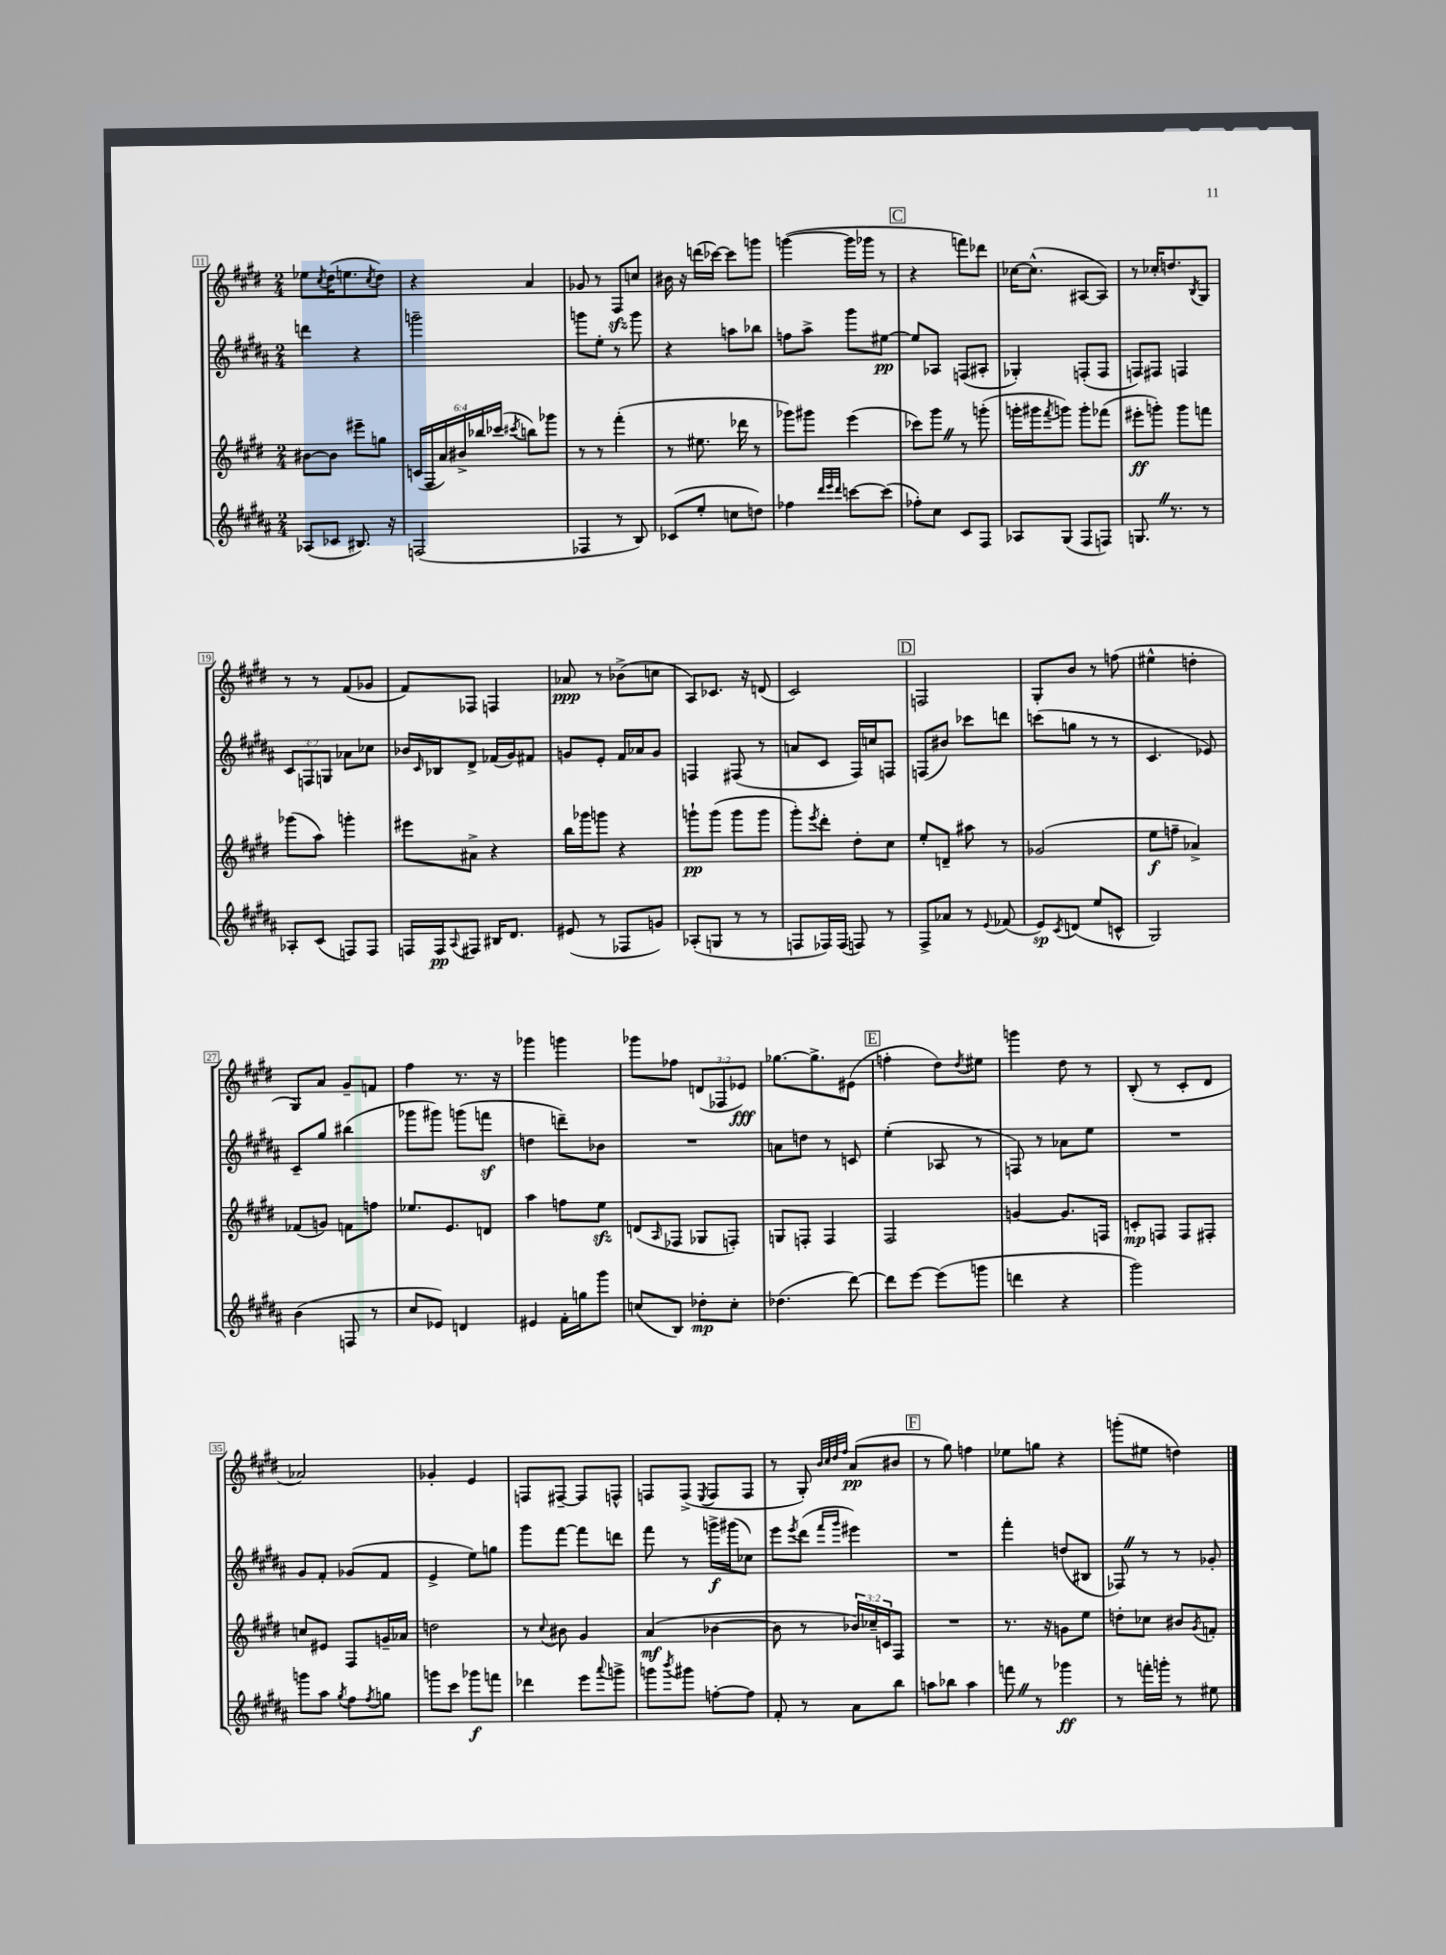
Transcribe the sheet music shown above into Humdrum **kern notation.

**kern	**kern	**kern	**kern
*staff4	*staff3	*staff2	*staff1
*clefG2	*clefG2	*clefG2	*clefG2
*k[f#c#g#d#a#]	*k[f#c#g#d#]	*k[f#c#g#d#a#]	*k[f#c#g#d#]
*M2/4	*M2/4	*M2/4	*M2/4
(8A-/L	[8b#\L	4ddd\	8ee-\L
.	.	.	8qcc#/
8c-/J	8b#\]J	.	(16dd#\K
.	.	.	8.ee\
8.B#/)	8eee#~\L	4r	.
.	.	.	8qcc#/
.	8gg\J	.	8dd#\J)
16r	.	.	.
=	=	=	=
(2F/	(24c/LL	2ggg~\	4r
.	24F#/	.	.
.	24a/)	.	.
.	24b#^/	.	.
.	24bb-/	.	.
.	(24ccc-/JJ	.	.
.	8qccc#/	.	.
.	8bb\L)	.	4a/
.	8ggg-\J	.	.
=	=	=	=
4F-/	8r	8ggg\L	8g-/
.	8r	8ee'\J	8r
8r	(4fff#'\	8r	8F#/L
8B/)	.	8ggg\	8cc/J
=	=	=	=
(8c-/L	8r	4r	16b#\
.	.	.	16r
8ee'/J	8.ee#\	.	(16ddd\LL
.	.	.	[16ccc-\JJ)
8cc\L	.	8aa\L	8ccc-\]L
.	16ddd-\	.	.
8dd\J)	8r	8bb-\J	8ggg\J
=	=	=	=
4ff-\	8ggg-\L)	8ff\L	([4ggg\
.	8ggg#\J	8aa#^\J	.
32qqddd#/LLL	.	.	.
32qqeee/	.	.	.
32qqddd#/JJJ	.	.	.
[8ccc\L	(4eee\	8ggg#\L	16ggg\]LL
.	.	.	16ggg-\JJ
(8ccc\]J	.	[8ee#\J	8r
=	=	=	=
8ff-'\L)	8ccc-\L)	8ee#/]L	4r
8cc#\J	8ggg#\J	8A-/J	.
8c#/L	8r	(8F/L	8fff\L)
8F#/J	(8ggg'\	8A#'/J	8ddd-\J
=	=	=	=
8A-/L	16ggg'\LL	4G-'/)	[16cc-\LK
.	16ggg#\J	.	(8.cc-^^\]J
.	8qfff#/	.	.
(8G#/J	8ggg\J)	.	.
8F#/L	8ggg'\L	(8F'/L	[8A#/L
8F/J)	(8fff-\J	8F/J	8A#/]J)
=	=	=	=
8.G/	8eee#'\L	8F/L)	8r
.	8ggg'\J)	8F#/J	16cc-'/LK
8.r	.	.	8.dd/
.	8ggg\L	4F/	.
.	.	.	8qB/
8r	8fff\J	.	8G#/J
=	=	=	=
8A-'/L	(8ggg-\L	12c#/L	8r
.	.	12F/	.
(8c#/J	8aa\J)	.	8r
.	.	12G/J	.
8F/L)	4ggg'\	8a-\L	(8f#/L
8F/J	.	8cc-\J	8g-/J
=	=	=	=
16F/LL	8eee#\L	16b-/LL	8f#/L)
.	.	16qqc#/	.
16F/J	.	16B-/J	.
8qqA#/	.	.	.
8F#/J	8a#^\J	8d#^/J	8F-/J
16B#/LK	4r	(16f-/LL	4F/
8.d#/J	.	16g#/J)	.
.	.	8f#/J	.
=	=	=	=
(8e#/	16bb\LL	8g/L	8a-/
.	16ggg-\J	.	.
8r	8ggg\J	8e'/J	8r
8F-/L	4r	16f#/LL	(8b-^\L
.	.	16a-/J	.
8g/J)	.	8g/J	8cc\J
=	=	=	=
(8A-'/L	8ggg`\L	4F/	8A/L)
8G/J	(8ggg\J	.	8.c-/J
8r	8ggg\L	(8F#/	.
.	.	.	16r
8r	8ggg\J	8r	(8d/
=	=	=	=
8F/L	8ggg#'\L)	8a/L	2c#/)
.	8qeee/	.	.
16F-/L)	8ddd#'\J	8c#/J	.
(16F-/JJ	.	.	.
8F/)	8dd#'\L	16F#/LL)	.
.	.	16cc/J	.
8r	8cc#\J	8F/J	.
=	=	=	=
8F#^/L	8ee'/L	(8F/L	2F/
8a-/J	8d~/J	8b#/J)	.
8r	8aa#\	8ccc-\L	.
8qqe/	.	.	.
(8f-/	8r	8ddd\J	.
=	=	=	=
8e/L)	(2g-/	(8ccc\L	8G#'/L
8qc#/	.	.	.
(8d/J	.	8gg\J	8b/J
8ee/L	.	8r	8r
8c^^/J	.	8r	(8ff\
=	=	=	=
2G#/)	8ee\L	4.c#/	4ee#^^\
.	8ff~\J	.	.
.	4a-^/)	.	4dd'\
.	.	8e-/)	.
=	=	=	=
(4b\	(8f-/L	8c#~/L	8G#/L)
.	8g/J)	8gg#/J	8a/J
8F/	8f\L	(4bb#\	8g#~/L
8r	8ff\J	.	8f/J
=	=	=	=
8cc#/L	8.ee-/L	8ggg-\L	4ff#\
8e-/J)	.	8ggg#\J)	.
.	8.e/	.	.
4d/	.	(8ggg\L	8.r
.	8d/J	8fff\J	.
.	.	.	16r
=	=	=	=
4e#/	4aa\	4dd\	4ggg-\
16f#'\LL	8ff\L	8ddd~\L)	4ggg\
16gg\J	.	.	.
8ggg#\J	8ee\J	8b-\J	.
=	=	=	=
(8cc/L	(8d/L	2r	8ggg-\L
.	16qqA/	.	.
8B/J)	8F-/J	.	8ff-\J
8dd-'\L	8G-/L	.	(12d/L
.	.	.	12F-/
8cc'\J	8F'/J)	.	.
.	.	.	12e-/J)
=	=	=	=
(4.dd-\	8G/L	8a\L	[8.gg-\L
.	8F'/J	8dd\J	.
.	.	.	8.gg-^\]
.	4F/	8r	.
[8ddd#\)	.	8c/	(8e#\J
=	=	=	=
8ddd#\]L	2F#/	(4ee'\	4ff'\
[8eee\J	.	.	.
(8eee\]L	.	8A-/	8dd#\L)
.	.	.	8qdd#/
8ggg\J	.	8r	8ee#\J
=	=	=	=
4ddd\	[4g/	8F/)	4ggg\
.	.	8r	.
4r	8.g/]L	8a-\L	8dd#\
.	.	8ee\J	8r
.	16F/Jk	.	.
=	=	=	=
2ggg#\)	8c'/L	2r	(8B'/
.	8F/J	.	8r
.	8F/L	.	8c#'/L
.	8F#'/J	.	8d#/J
=	=	=	=
8ggg\L	8cc/L	8g#/L	2a-/)
8aa#\J	8e#/J	8f#'/J	.
8qgg#/	.	.	.
8ff#\L	8F#/L	(8g-/L	.
8qff#/	.	.	.
8gg\J	16g~/L	8f#/J	.
.	16a-/JJ	.	.
=	=	=	=
8ggg\L	2dd\	4e^/	4g-'/
8ccc#\J	.	.	.
8ggg-\L	.	8ee\L)	4e/
8fff\J	.	8gg\J	.
=	=	=	=
4ddd-\	8r	8ggg#\L	8F/L
.	8qqcc#/	.	.
.	8b#\	[8fff#\J	[8F#~/J
8eee\L	4g#/	8fff#\]L	8F#/]L
8qqaaa#/	.	.	.
8ggg^\J	.	8ddd\J	8F^^/J
=	=	=	=
8ggg\L	(4a/	8fff#\	8F/L
8qbbb/	.	.	.
8ggg#\J	.	8r	(8F^/J
.	.	.	8qE/
[8ff'\L	[4b-\	16ggg^\LL	8F/L
.	.	(16ggg#\J	.
8ff\]J	.	8cc-\J)	8F/J
=	=	=	=
8f#'/	8b-\]	8eee\L	8r
.	.	8qeee/	.
8r	8r	(8ddd#\J	8G#'/)
.	.	.	32qqb/LLL
.	.	.	32qqcc#/
.	.	16qqfff#/LL	32qqdd#/
.	.	16qqggg#/JJ	32qqff#/JJJ
8a#\L	24b-/LL)	4eee#\)	(8a/L
.	24cc-~/	.	.
.	24c/J	.	.
8bb\J	8F#/J	.	8b#/J
=	=	=	=
8aa\L	2r	2r	8r
8bb-\J	.	.	8gg#\)
4aa\	.	.	4ff\
=	=	=	=
8fff\	8.r	4fff#'\	8ee-\L
8r	.	.	8gg\J
.	16r	.	.
4ggg-\	8g\L	(8dd/L	4r
.	8ee\J	8B#/J	.
=	=	=	=
8r	8dd'\L	8F-/)	(8ggg'\L
16fff'\LL	8cc-\J	8r	8ee#\J
16ggg'\JJ	.	.	.
8r	8b#/L	8r	4dd\)
.	8qg#/	.	.
8ee#\	8f'/J	8g-'/	.
==	==	==	==
*-	*-	*-	*-
